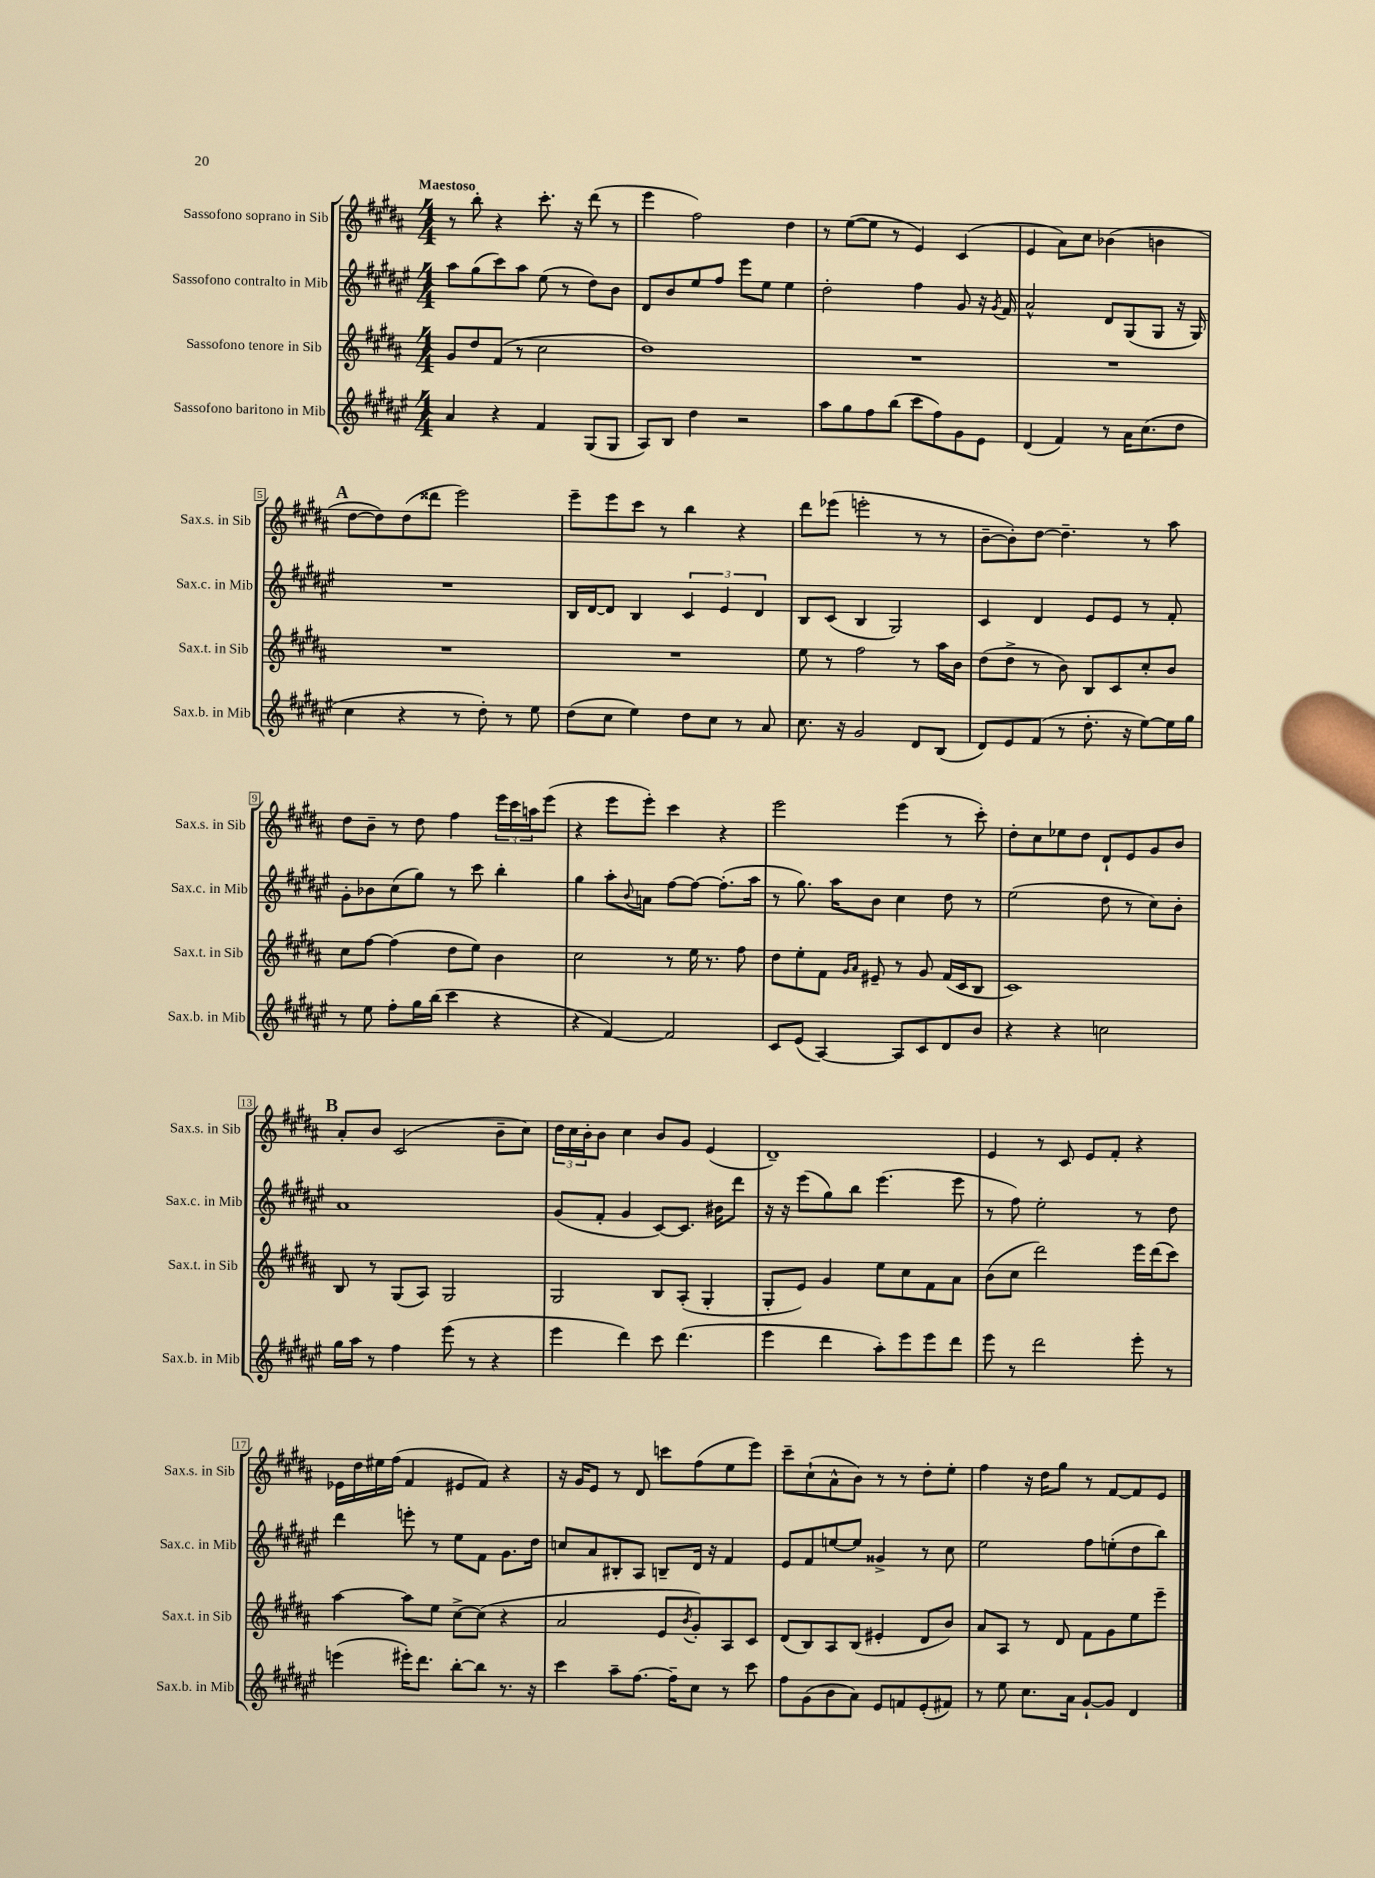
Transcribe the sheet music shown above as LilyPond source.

<<
\new StaffGroup <<
\new Staff = "s0" \with { instrumentName = "Sassofono soprano in Sib" shortInstrumentName = "Sax.s. in Sib" } {
    \clef treble \key b \major \numericTimeSignature \time 4/4 \tempo "Maestoso"
    r8 b''8-. r4 cis'''8.-. r16 dis'''8( r8 |
    e'''4 fis''2) dis''4 |
    r8 e''8~( e''8 r8 e'4) cis'4( |
    e'4 ais'8) cis''8 bes'4( b'4 |
    \mark \markup { \bold "A" } dis''8~ dis''8) dis''8( disis'''8 e'''2) |
    e'''8-- e'''8 cis'''8 r8 b''4 r4 |
    dis'''8 ees'''8( e'''2-. r8 r8 |
    b'8~-- b'8-.) dis''8~ dis''4.-- r8 ais''8 |
    dis''8 b'8-- r8 dis''8 fis''4 \tuplet 3/2 { e'''16 cis'''16 a''16 } e'''8( |
    r4 e'''8 e'''8-.) cis'''4 r4 |
    e'''2 e'''4( r8 cis'''8-.) |
    dis''8-. cis''8 ees''8 dis''8 dis'8-! e'8 gis'8 b'8 |
    \mark \markup { \bold "B" } ais'8-. b'8 cis'2( b'8-- cis''8) |
    \tuplet 3/2 { dis''16 cis''16 b'16-. } b'8 cis''4 b'8 gis'8 e'4( |
    dis'1--) |
    e'4 r8 cis'8 e'8 fis'8-. r4 |
    ees'16 dis''16 eis''16 fis''16( fis'4 eis'8 fis'8) r4 |
    r16 gis'16 e'8 r8 dis'8 c'''8 fis''8( e''8 e'''8) |
    cis'''8-- cis''8-!( ais'8-^ b'8) r8 r8 dis''8-. e''8-. |
    fis''4 r16 dis''16 gis''8 r8 fis'8~ fis'8 e'8 \bar "|." |
}
\new Staff = "s1" \with { instrumentName = "Sassofono contralto in Mib" shortInstrumentName = "Sax.c. in Mib" } {
    \clef treble \key fis \major \numericTimeSignature \time 4/4
    ais''8 gis''8( cis'''8) ais''8 eis''8( r8 dis''8) b'8 |
    dis'8 b'8 eis''8 fis''8 eis'''8 eis''8 eis''4 |
    dis''2-. fis''4 gis'8 r16 \acciaccatura { gis'8 } fis'16 |
    ais'2-^ dis'8 gis8( gis8 r16 gis16) |
    \mark \markup { \bold "A" } R1 |
    b16 dis'16~ dis'8 b4 \tuplet 3/2 { cis'4 eis'4 dis'4 } |
    b8 cis'8( b4 gis2) |
    cis'4 dis'4 eis'8 eis'8 r8 fis'8-. |
    gis'8-. bes'8 cis''8( gis''8) r8 cis'''8 b''4-. |
    gis''4 ais''8-. \appoggiatura { b'8 } a'8 fis''8~ fis''8~ fis''8.-.( ais''16 |
    r8 gis''8.) ais''16 b'8 cis''4 dis''8 r8 |
    eis''2( dis''8 r8 cis''8) b'8-. |
    \mark \markup { \bold "B" } ais'1 |
    gis'8( fis'8-. gis'4 cis'8~) cis'8. bis'16 dis'''8 |
    r16 r16 eis'''8( gis''8) b''8 eis'''4.( eis'''8 |
    r8 fis''8) eis''2-. r8 dis''8 |
    dis'''4 e'''8-. r8 eis''8 fis'8 gis'8. dis''16 |
    c''8 ais'8 bis8-. ais8 b8-- dis'16 r16 fis'4 |
    eis'8 fis'8 e''8~ e''8 gisis'4-> r8 cis''8 |
    eis''2 fis''8 e''8-.( dis''8 b''8) \bar "|." |
}
\new Staff = "s2" \with { instrumentName = "Sassofono tenore in Sib" shortInstrumentName = "Sax.t. in Sib" } {
    \clef treble \key b \major \numericTimeSignature \time 4/4
    gis'8 dis''8 fis'8( r8 cis''2 |
    dis''1) |
    R1 |
    R1 |
    \mark \markup { \bold "A" } R1 |
    R1 |
    e''8 r8 fis''2 r8 ais''16 b'16 |
    dis''8( dis''8-> r8 b'8) b8 cis'8 cis''8-. b'8 |
    cis''8 fis''8~ fis''4( dis''8 e''8) b'4 |
    cis''2 r8 e''16 r8. fis''8 |
    dis''8 e''8-. fis'8 \grace { gis'16 ais'16 } eis'8-- r8 gis'8 fis'16( cis'16 b8 |
    cis'1) |
    \mark \markup { \bold "B" } b8 r8 gis8( ais8) gis2 |
    gis2 b8 ais8-.( gis4-. |
    gis8-. e'8) gis'4 e''8 cis''8 fis'8 ais'8 |
    b'8( cis''8 dis'''2) e'''16 dis'''16( cis'''8) |
    ais''4~ ais''8 e''8 cis''8~-> cis''8( r4 |
    ais'2 e'8 \acciaccatura { b'8 } gis'8-.) ais8 cis'8 |
    dis'8( b8) ais8 b8( eis'4-. dis'8 b'8) |
    ais'8 ais8 r8 dis'8 fis'8 gis'8 e''8 e'''8-- \bar "|." |
}
\new Staff = "s3" \with { instrumentName = "Sassofono baritono in Mib" shortInstrumentName = "Sax.b. in Mib" } {
    \clef treble \key fis \major \numericTimeSignature \time 4/4
    ais'4 r4 fis'4 gis8( gis8 |
    ais8) b8 dis''4 r2 |
    ais''8 gis''8 fis''8 b''8( cis'''8 fis''8) gis'8 eis'8 |
    dis'4( fis'4) r8 ais'16 cis''8.( dis''8 |
    \mark \markup { \bold "A" } cis''4 r4 r8 dis''8-.) r8 eis''8 |
    dis''8( cis''8 eis''4) dis''8 cis''8 r8 ais'8 |
    cis''8. r16 gis'2 dis'8 b8( |
    dis'8) eis'8 fis'8( r8 dis''8.-. r16 eis''8~) eis''16 gis''16 |
    r8 eis''8 fis''8-. gis''16 b''16( cis'''4 r4 |
    r4 fis'4~) fis'2 |
    cis'8 eis'8( ais4~) ais8 cis'8 dis'8 b'8 |
    r4 r4 c''2 |
    \mark \markup { \bold "B" } gis''16 ais''16 r8 fis''4 eis'''8( r8 r4 |
    eis'''4 dis'''4) cis'''8 dis'''4.( |
    eis'''4 dis'''4 ais''8-.) eis'''8 eis'''8 dis'''8 |
    eis'''8 r8 dis'''2 eis'''8-. r8 |
    e'''4( eis'''16-.) dis'''8. b''8~-. b''8 r8. r16 |
    cis'''4 ais''8-- fis''8.~ fis''16-- cis''8 r8 cis'''8 |
    fis''8 gis'8( b'8 ais'8) eis'8 f'8 eis'8-.( fis'8) |
    r8 eis''8 cis''8. ais'16 gis'8~-! gis'8 dis'4 \bar "|." |
}
>>
>>
\layout { \context { \Score \override BarNumber.stencil = #(make-stencil-boxer 0.1 0.3 ly:text-interface::print) } }
